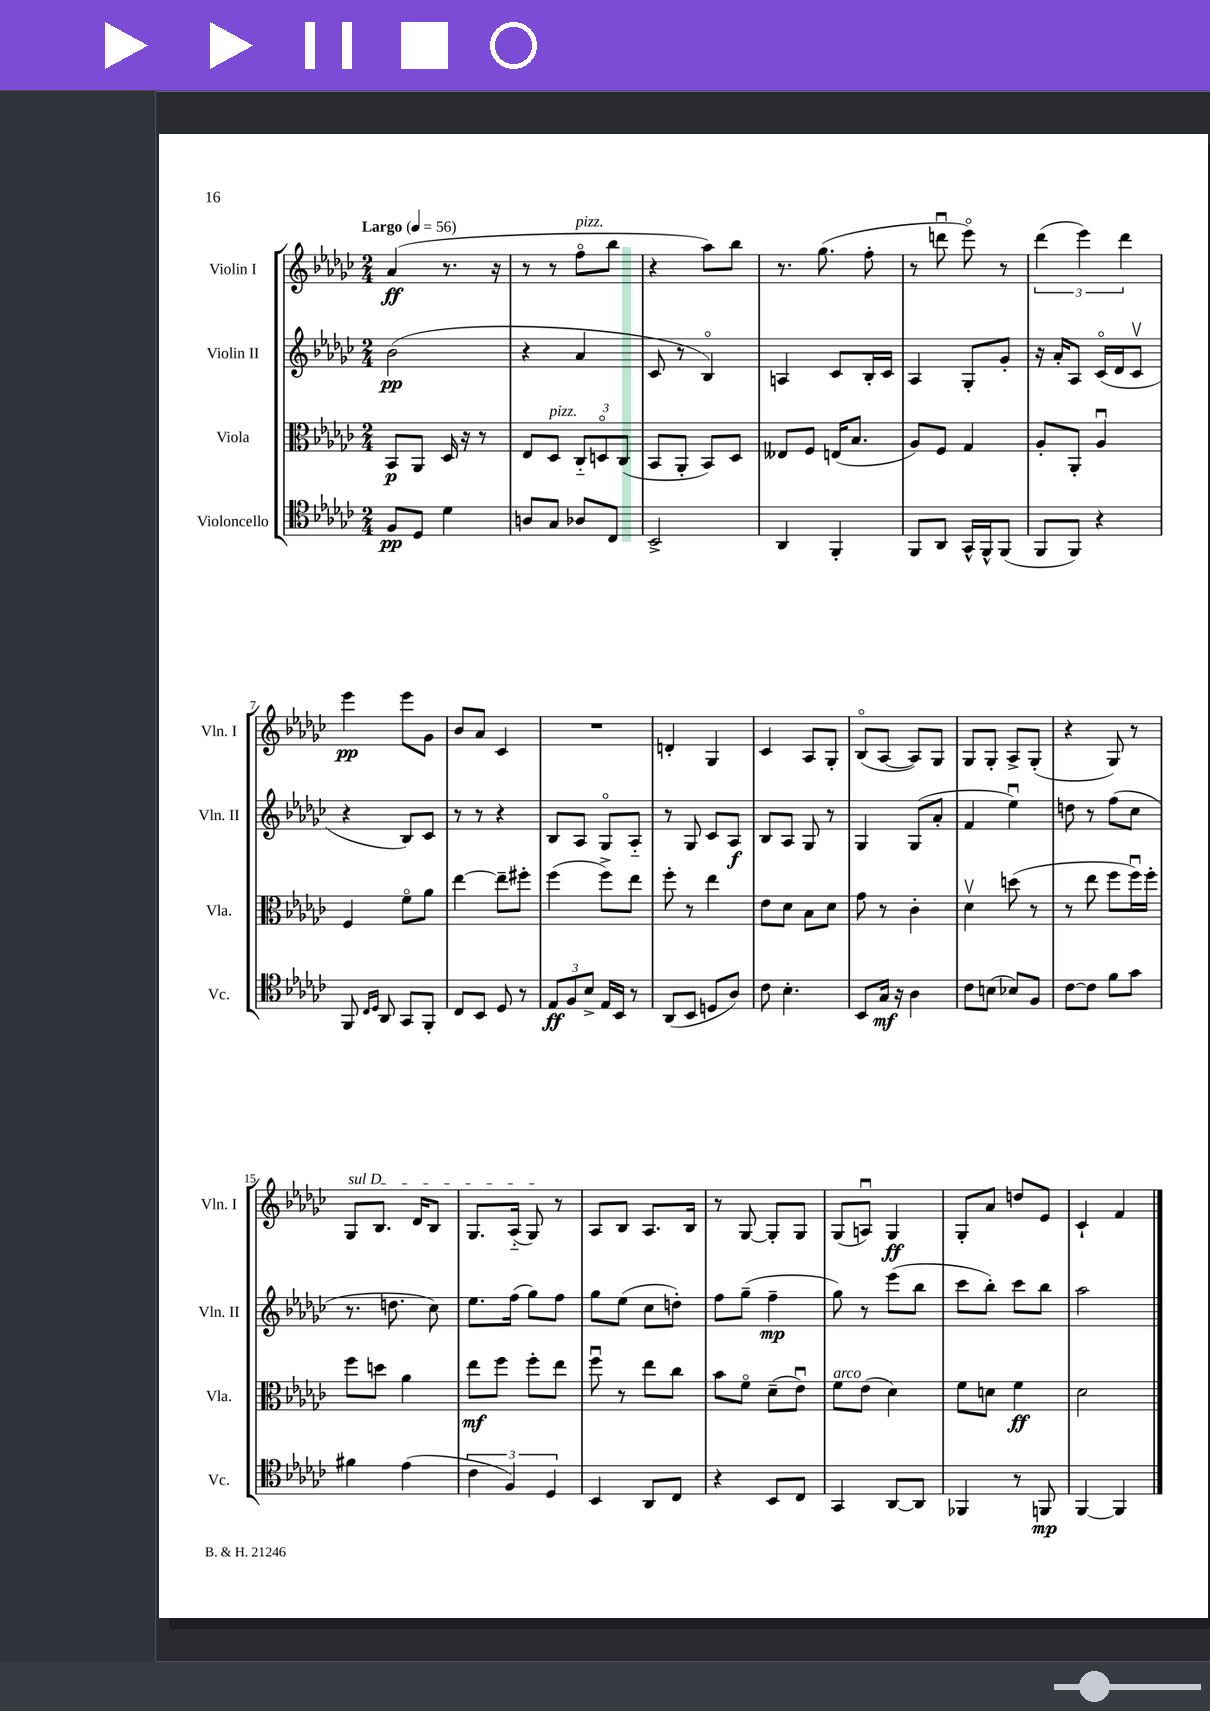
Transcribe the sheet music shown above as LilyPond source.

<<
\new StaffGroup <<
\new Staff = "s0" \with { instrumentName = "Violin I" shortInstrumentName = "Vln. I" } {
    \clef treble \key ges \major \numericTimeSignature \time 2/4 \tempo "Largo" 4 = 56
    \autoBeamOff aes'4\ff( r8. r16 |
    r8 r8 f''8[\flageolet^\markup { \italic "pizz." } bes''8] |
    r4 aes''8[) bes''8] |
    r8. ges''8.( f''8-. |
    r8 d'''8\downbow ees'''8\flageolet) r8 |
    \tuplet 3/2 { des'''4( ees'''4) des'''4 } |
    ees'''4\pp ees'''8[ ges'8] |
    bes'8[ aes'8] ces'4 |
    R2 |
    d'4-. ges4 |
    ces'4 aes8[ ges8]-. |
    bes8[\flageolet( aes8]~ aes8[) ges8] |
    ges8[ ges8]-. aes8[-> ges8]-.( |
    r4 ges8) r8 |
    \once \override TextSpanner.bound-details.left.text = \markup { \italic "sul D" } ges8[\startTextSpan bes8.] des'16[ bes8] |
    ges8.[ aes16]-_( ges8\stopTextSpan) r8 |
    aes8[ bes8] aes8.[ bes16] |
    r8 ges8~ ges8[-. ges8] |
    ges8[( a8]\downbow) ges4\ff |
    ges8[-. aes'8] d''8[ ees'8] |
    ces'4-! f'4 \bar "|." |
}
\new Staff = "s1" \with { instrumentName = "Violin II" shortInstrumentName = "Vln. II" } {
    \clef treble \key ges \major \numericTimeSignature \time 2/4
    \autoBeamOff bes'2\pp( |
    r4 aes'4 |
    ces'8 r8 bes4\flageolet) |
    a4 ces'8[ bes16-. ces'16] |
    aes4 ges8[-. ges'8]-. |
    r16 aes'16[-. aes8] ces'16[\flageolet( des'16 ces'8]\upbow |
    r4 bes8[) ces'8] |
    r8 r8 r4 |
    bes8[ aes8] ges8[\flageolet aes8]-_ |
    r8 ges8 ces'8[ aes8]\f |
    bes8[ aes8] ges8 r8 |
    ges4 ges8[( aes'8]-. |
    f'4 ees''4\downbow) |
    d''8 r8 f''8[( ces''8] |
    r8. d''8. ces''8) |
    ees''8.[ f''16]( ges''8[) f''8] |
    ges''8[ ees''8]( ces''8[ d''8]-.) |
    f''8[ ges''8]--( f''4--\mp |
    ges''8) r8 ees'''8[( bes''8] |
    ces'''8[ bes''8]-.) ces'''8[ bes''8] |
    aes''2 \bar "|." |
}
\new Staff = "s2" \with { instrumentName = "Viola" shortInstrumentName = "Vla." } {
    \clef alto \key ges \major \numericTimeSignature \time 2/4
    \autoBeamOff bes,8[\p aes,8] des16 r16 r8 |
    ees8[ des8]^\markup { \italic "pizz." } \tuplet 3/2 { ces8[-_ d8\flageolet ces8]( } |
    bes,8[ aes,8]-. bes,8[) des8] |
    eeses8[ f8] e16[( bes8.] |
    aes8[) f8] ges4 |
    aes8[-. aes,8]-. aes4\downbow |
    f4 f'8[\flageolet aes'8] |
    ees''4~ ees''8[-- fis''8]-. |
    f''4( f''8[->) ees''8] |
    f''8-. r8 ees''4 |
    ees'8[ des'8] bes8[ des'8] |
    ges'8 r8 ces'4-. |
    des'4\upbow d''8( r8 |
    r8 ees''8 f''8[ f''16\downbow) f''16]-. |
    f''8[ d''8] aes'4 |
    ees''8[\mf f''8] f''8[-. ees''8] |
    f''8\downbow r8 ees''8[ ces''8] |
    bes'8[ f'8]\flageolet des'8[--( ees'8]\downbow) |
    f'8[^\markup { \italic "arco" } ees'8]( des'4) |
    f'8[ d'8] f'4\ff |
    des'2 \bar "|." |
}
\new Staff = "s3" \with { instrumentName = "Violoncello" shortInstrumentName = "Vc." } {
    \clef tenor \key ges \major \numericTimeSignature \time 2/4
    \autoBeamOff f8[\pp des8] des'4 |
    a8[ ges8] aes8[ ces8] |
    bes,2-> |
    aes,4 f,4-. |
    f,8[ aes,8] ges,16[-^ f,16-^ f,8]( |
    f,8[ f,8]) r4 |
    f,8 \grace { ces16[ des16] } aes,8 ges,8[ f,8]-. |
    ces8[ bes,8] des8 r8 |
    \tuplet 3/2 { ees8[\ff f8 bes8]-> } ees16[ bes,16] r8 |
    aes,8[( bes,8] d8[ aes8]) |
    ces'8 bes4.-. |
    bes,8[ ges16]\mf r16 aes4 |
    ces'8[ b8]( bes8[) f8] |
    ces'8[~ ces'8] f'8[ ges'8] |
    fis'4 ees'4( |
    \tuplet 3/2 { ces'4 f4) des4 } |
    bes,4 aes,8[ ces8] |
    r4 bes,8[ ces8] |
    ges,4 aes,8[~ aes,8] |
    fes,4 r8 f,8\mp |
    f,4~ f,4 \bar "|." |
}
>>
>>
